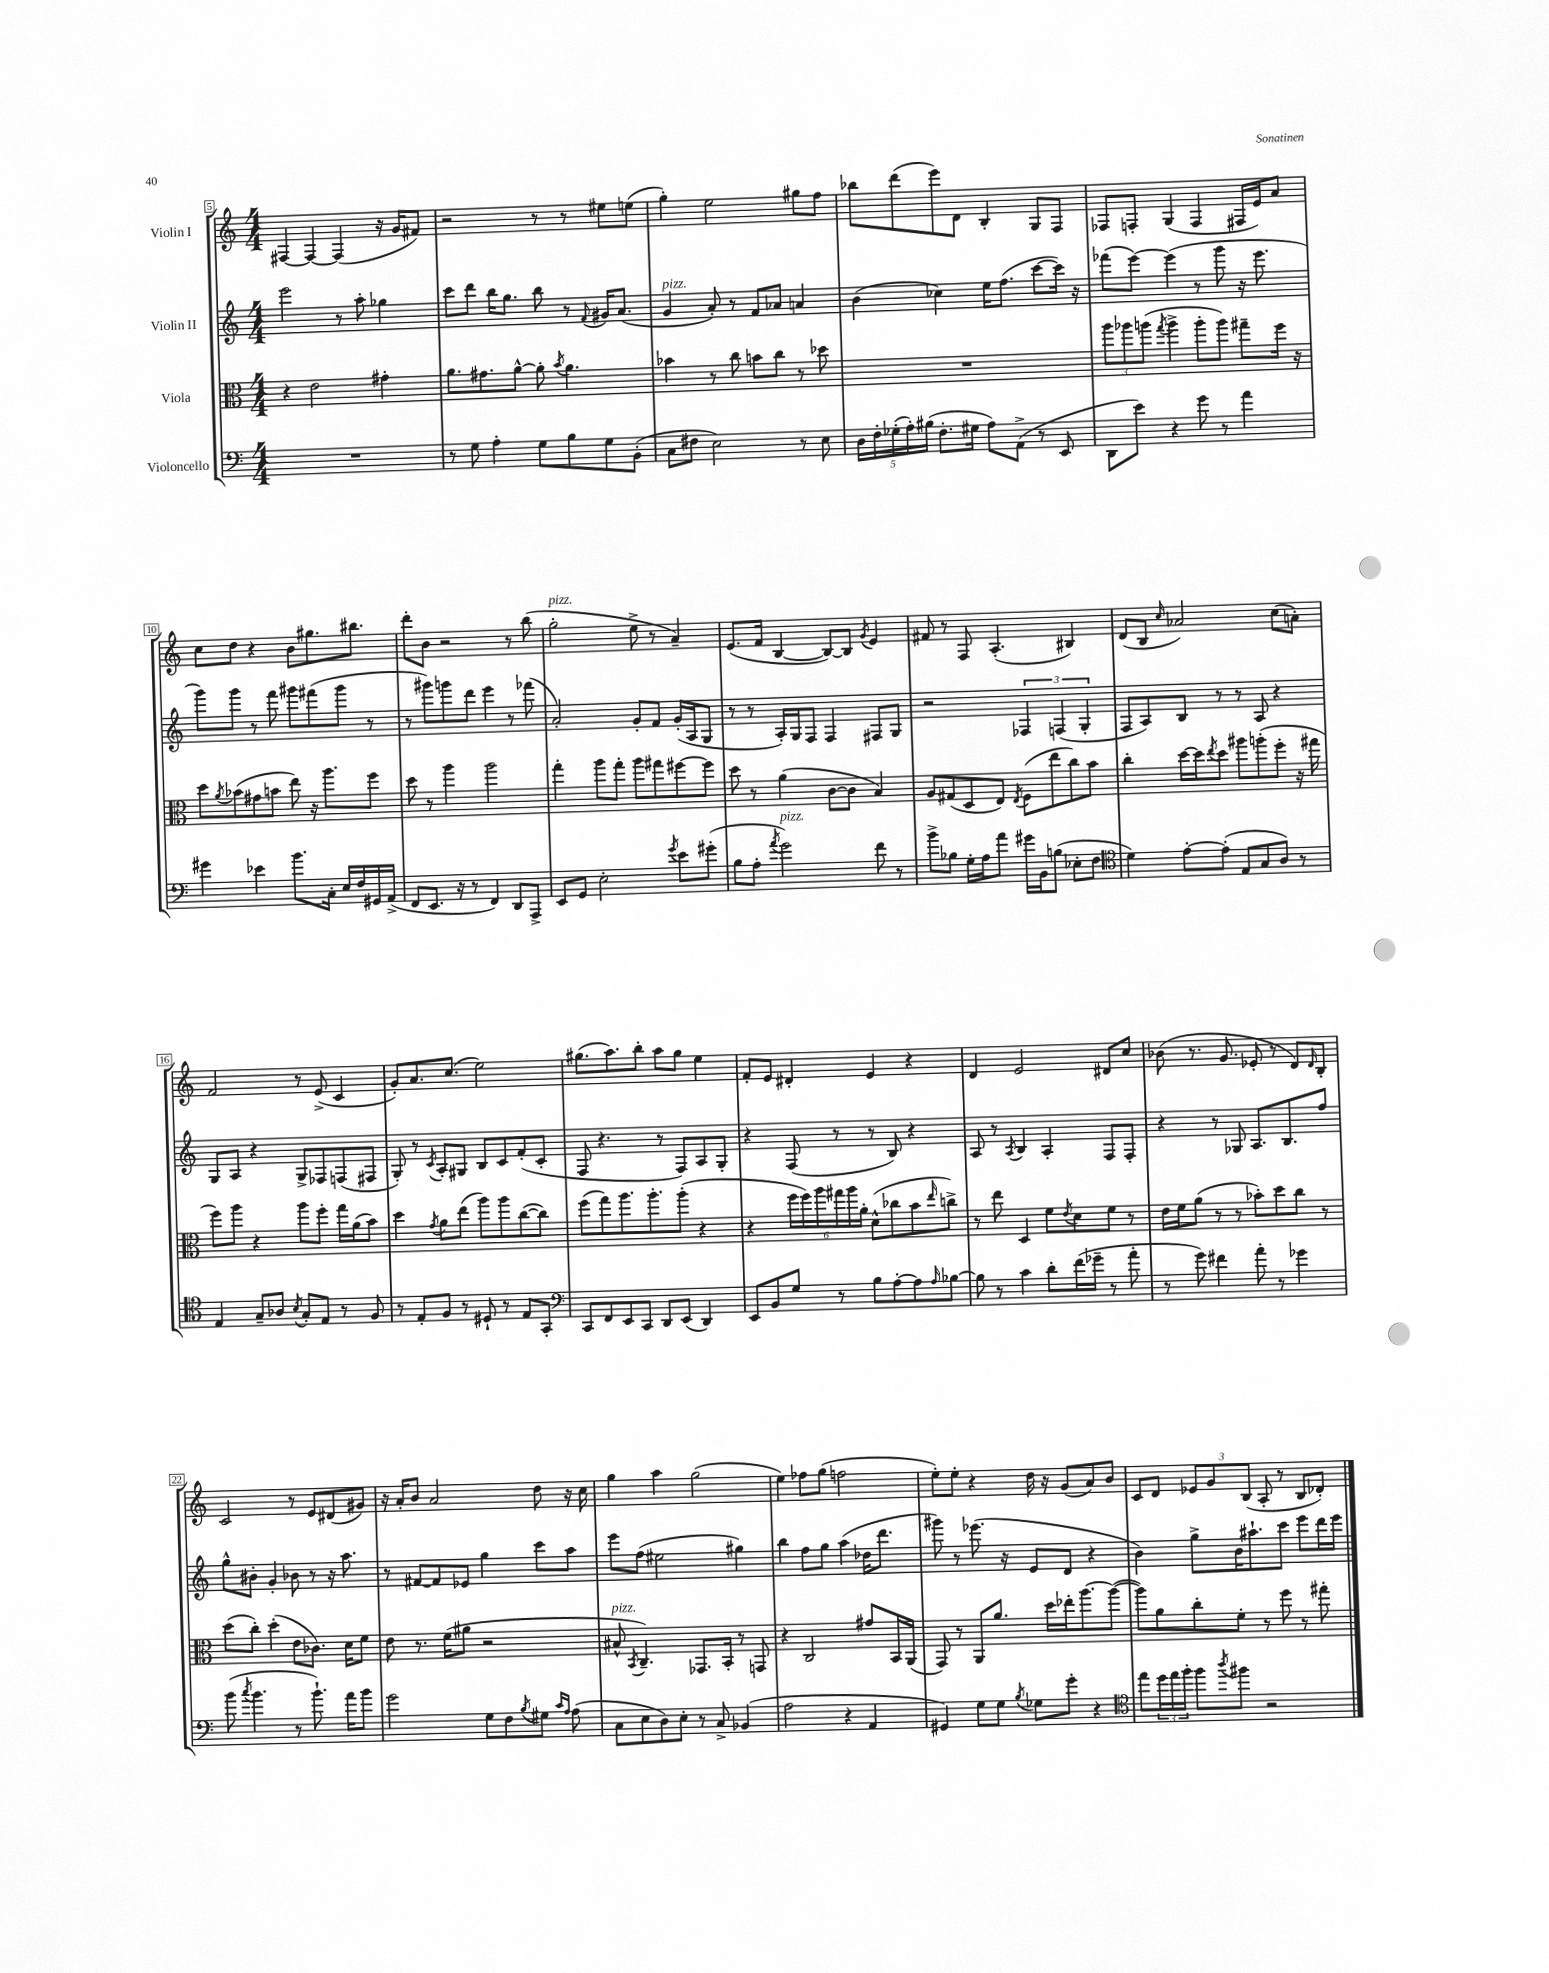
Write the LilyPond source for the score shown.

<<
\new StaffGroup <<
\new Staff = "s0" \with { instrumentName = "Violin I" } {
    \clef treble \key c \major \numericTimeSignature \time 4/4
    fis4~ fis4~ fis4( r16 g'16 fis'8) |
    r2 r8 r8 eis''8 e''8( |
    g''4-.) e''2 gis''8 f''8 |
    bes''8 d'''8( e'''8) d'8 b4-. g8 f8 |
    fes8 f8-. g4( f4 fis16 e'16) a'8 |
    c''8 d''8 r4 b'8 gis''8. bis''8. |
    d'''8-. b'8 r2 r8 b''8( |
    g''2-.^\markup { \italic "pizz." } e''8-> r8 a'4--) |
    e'8.( f'16 b4~ b8~) b8 \acciaccatura { g'8 } e'4 |
    fis'8 r8 f8 a4.-.( bis4) |
    d'8( b8 \grace { c''16 } aes'2) c''8( a'8-.) |
    f'2 r8 e'8->( c'4 |
    g'8-.) a'8. c''8.( e''2) |
    gis''8.( a''8.) b''8-. a''8 gis''8 e''4 |
    f'8-. e'8 dis'4-. e'4 r4 |
    d'4 e'2 dis'8 c''8 |
    bes'8( r8. g'8. ees'8-. r8 d'8) \grace { d'16 } b8-. |
    c'2 r8 e'8 dis'8( gis'8) |
    r16 a'16-. b'8 a'2 d''8 r16 c''16 |
    g''4 a''4 g''2( |
    e''4) fes''8 g''8( f''2 |
    e''8-.) e''8-. r4 d''16 r16 g'8( a'8) b'8 |
    c'8 d'8 \tuplet 3/2 { ees'8 g'8 b8( } a8-. r8 b8 des'8-.) \bar "|." |
}
\new Staff = "s1" \with { instrumentName = "Violin II" } {
    \clef treble \key c \major \numericTimeSignature \time 4/4
    e'''2 r8 a''8-. ges''4 |
    c'''8 d'''8 b''16 g''8. b''8 r8 \appoggiatura { f'8 } gis'16 a'8.( |
    g'4^\markup { \italic "pizz." } a'8-.) r8 f'8 aes'8 a'4 |
    b'4( ces''4) e''16 f''8.( c'''8~ c'''16) r16 |
    fes'''8( e'''8~) e'''4( r8 g'''8 r16 e'''8. |
    g'''8) g'''8 r8 f'''8 gis'''8 fis'''8( gis'''8 r8 |
    r8 gis'''8) g'''8 d'''8 e'''4 r8 fes'''8( |
    a'2-.) g'8-. f'8 g'16-.( a16 g8 |
    r8 r8 a16-.) g16 f8 f4 fis8 g8 |
    r2 \tuplet 3/2 { fes4 f4( g4-. } |
    f8 a8) b8 r8 r8 a8 r4 |
    g8 a8 r4 g8-> fes8 f8( fis8 |
    g8-.) r8 \acciaccatura { c'8 } a8-. gis8 b8 c'8 f'8-.( c'8-. |
    f8 r4. r8 f8) a8 g8-. |
    r4 f8( r8 r8 b8) r4 |
    a8 r8 \acciaccatura { a8 } b4 a4-. f8 f8-. |
    r4 r8 ges8 a8. b8. f''8 |
    g''8-^ bis'8-. g'4-. bes'8 r8 r16 a''8. |
    r8 fis'8~ fis'8 ees'8 g''4 c'''8 a''8 |
    e'''8 f''8( eis''2 gis''4) |
    b''4 f''8 g''8 a''4( des''16 d'''8. |
    gis'''8) r8 ees'''8.( r16 e'8 d'8 r4 |
    b'4) g''8-> b'16 ais''8.-! c'''8 e'''8 d'''16 e'''16 \bar "|." |
}
\new Staff = "s2" \with { instrumentName = "Viola" } {
    \clef alto \key c \major \numericTimeSignature \time 4/4
    r4 e'2 gis'4-. |
    a'8. gis'8. a'8~-^ a'8-. \acciaccatura { b'8 } a'4. |
    bes'4 r8 c''8 b'8 c''8 r8 des''8 |
    R1 |
    \tuplet 3/2 { a''8 aes''8 a''8( } \acciaccatura { g''8 } a''4-> a''8-. a''8) gis''8-- f''16 r16 |
    d''8 \acciaccatura { a'8 } bes'8( gis'8 b'8 e''8) r16 a''8. f''8 |
    d''8 r8 a''4 a''2 |
    g''4-. a''8 g''8-. a''8 gis''8 fis''8~ fis''8 |
    d''8 r8 a'4( c'8~ c'8 b4) |
    a8 gis8( d8 e8) \acciaccatura { e8 } f8( e''8 c''8) b'8 |
    c''4-. d''16~ d''16 \acciaccatura { e''8 } d''8 ais''8 a''8-.( f''8-. r16 gis''16 |
    f''8) a''8 r4 a''8 f''8-. g''16 a'16( b'8) |
    d''4 \acciaccatura { g'8 } a'8 e''8( a''8) a''8 c''8~( c''8) |
    f''8( g''8) a''8. a''8.-. a''8-.( r4 |
    r4 \tuplet 6/4 { f''16 f''16) a''16 gis''16 a''16 a'16-. } d'8-^( ces''8 b'8 \grace { e''16 } c''8->) |
    r8 e''8 d4 f'8 \acciaccatura { e'8 } d'8 f'8 r8 |
    e'16 f'16 a'8( r8 r8 bes'8-.) d''8 c''8 r8 |
    d''8( c''8-.) d''4-.( e'8 ces'8.) d'16 f'8 |
    e'8 r8. f'16( ais'8 r2 |
    bis8-^^\markup { \italic "pizz." } \acciaccatura { b,8 } c4.--) ges,8. b,16-. r8 g,8 |
    r4 c2 gis'8 b,16 a,16( |
    g,8) r8 a,8 a'8. d''16 ees''16-. a''8.~ a''8~( |
    a''8) a'8 c''8-. f'8-. r8 f''8 r8 gis''8-. \bar "|." |
}
\new Staff = "s3" \with { instrumentName = "Violoncello" } {
    \clef bass \key c \major \numericTimeSignature \time 4/4
    R1 |
    r8 g8 a4-. g8 b8 g8 b,8-.( |
    c8 fis8 e2) r8 e8 |
    \tuplet 5/4 { d16 f16-. ges16-.( a16-.) bis16( } f8.-. gis16 a8) a,8->( r8 e,8 |
    d,8 e'8) r4 g'8 r8 a'4 |
    gis'4 ees'4 b'8. c16-. e16 f16 gis,16 a,16->( |
    f,8 e,8. r16 r8 f,4) d,8 a,,8-> |
    e,8 g,8 e2-. \acciaccatura { g'8 } e'8 gis'8-.( |
    b8 a8-. \acciaccatura { a'8 } g'2^\markup { \italic "pizz." }) f'8 r8 |
    b'8-> bes8 g16-. a16 a'8 gis'16 b,16 b8( ees8-. f8 |
    \clef tenor d'4) e'8~-. e'8-.( e8 g8 a8) r8 |
    e4 g8-- aes8 \acciaccatura { b8 } g8-. e8 r8 f8 |
    r8 e8-. f8 r8 dis8-! r8 e8 g,8-. |
    \clef bass c,8 f,8 e,8 c,8 d,8 e,8( d,4) |
    e,8 b,8 g8 r8 b8 a8~-. a8 \grace { a16 } bes8~ |
    bes8 r8 c'4 d'8-. f'16( ges'16-- r8 a'8-. |
    r8 g'8) fis'4 a'8-. r8 ges'4 |
    b'8( \acciaccatura { c''8 } b'4. r8 b'8.-!) a'16 b'8 |
    g'2 g8 f8 \acciaccatura { b8 } gis8 \grace { c'16 a16 } a8( |
    c8 e8 d8) e8-. r8 c8-> bes,4( |
    a2 r4 a,4 |
    gis,4) g8 g8 \acciaccatura { b8 } ges8 g'8-. r4 |
    \clef tenor e''8 \tuplet 3/2 { d''16 e''16 f''16-. } f''8 \acciaccatura { a''8 } fis''8 r2 \bar "|." |
}
>>
>>
\layout { \context { \Score currentBarNumber = #5 \override BarNumber.stencil = #(make-stencil-boxer 0.1 0.3 ly:text-interface::print) } }
